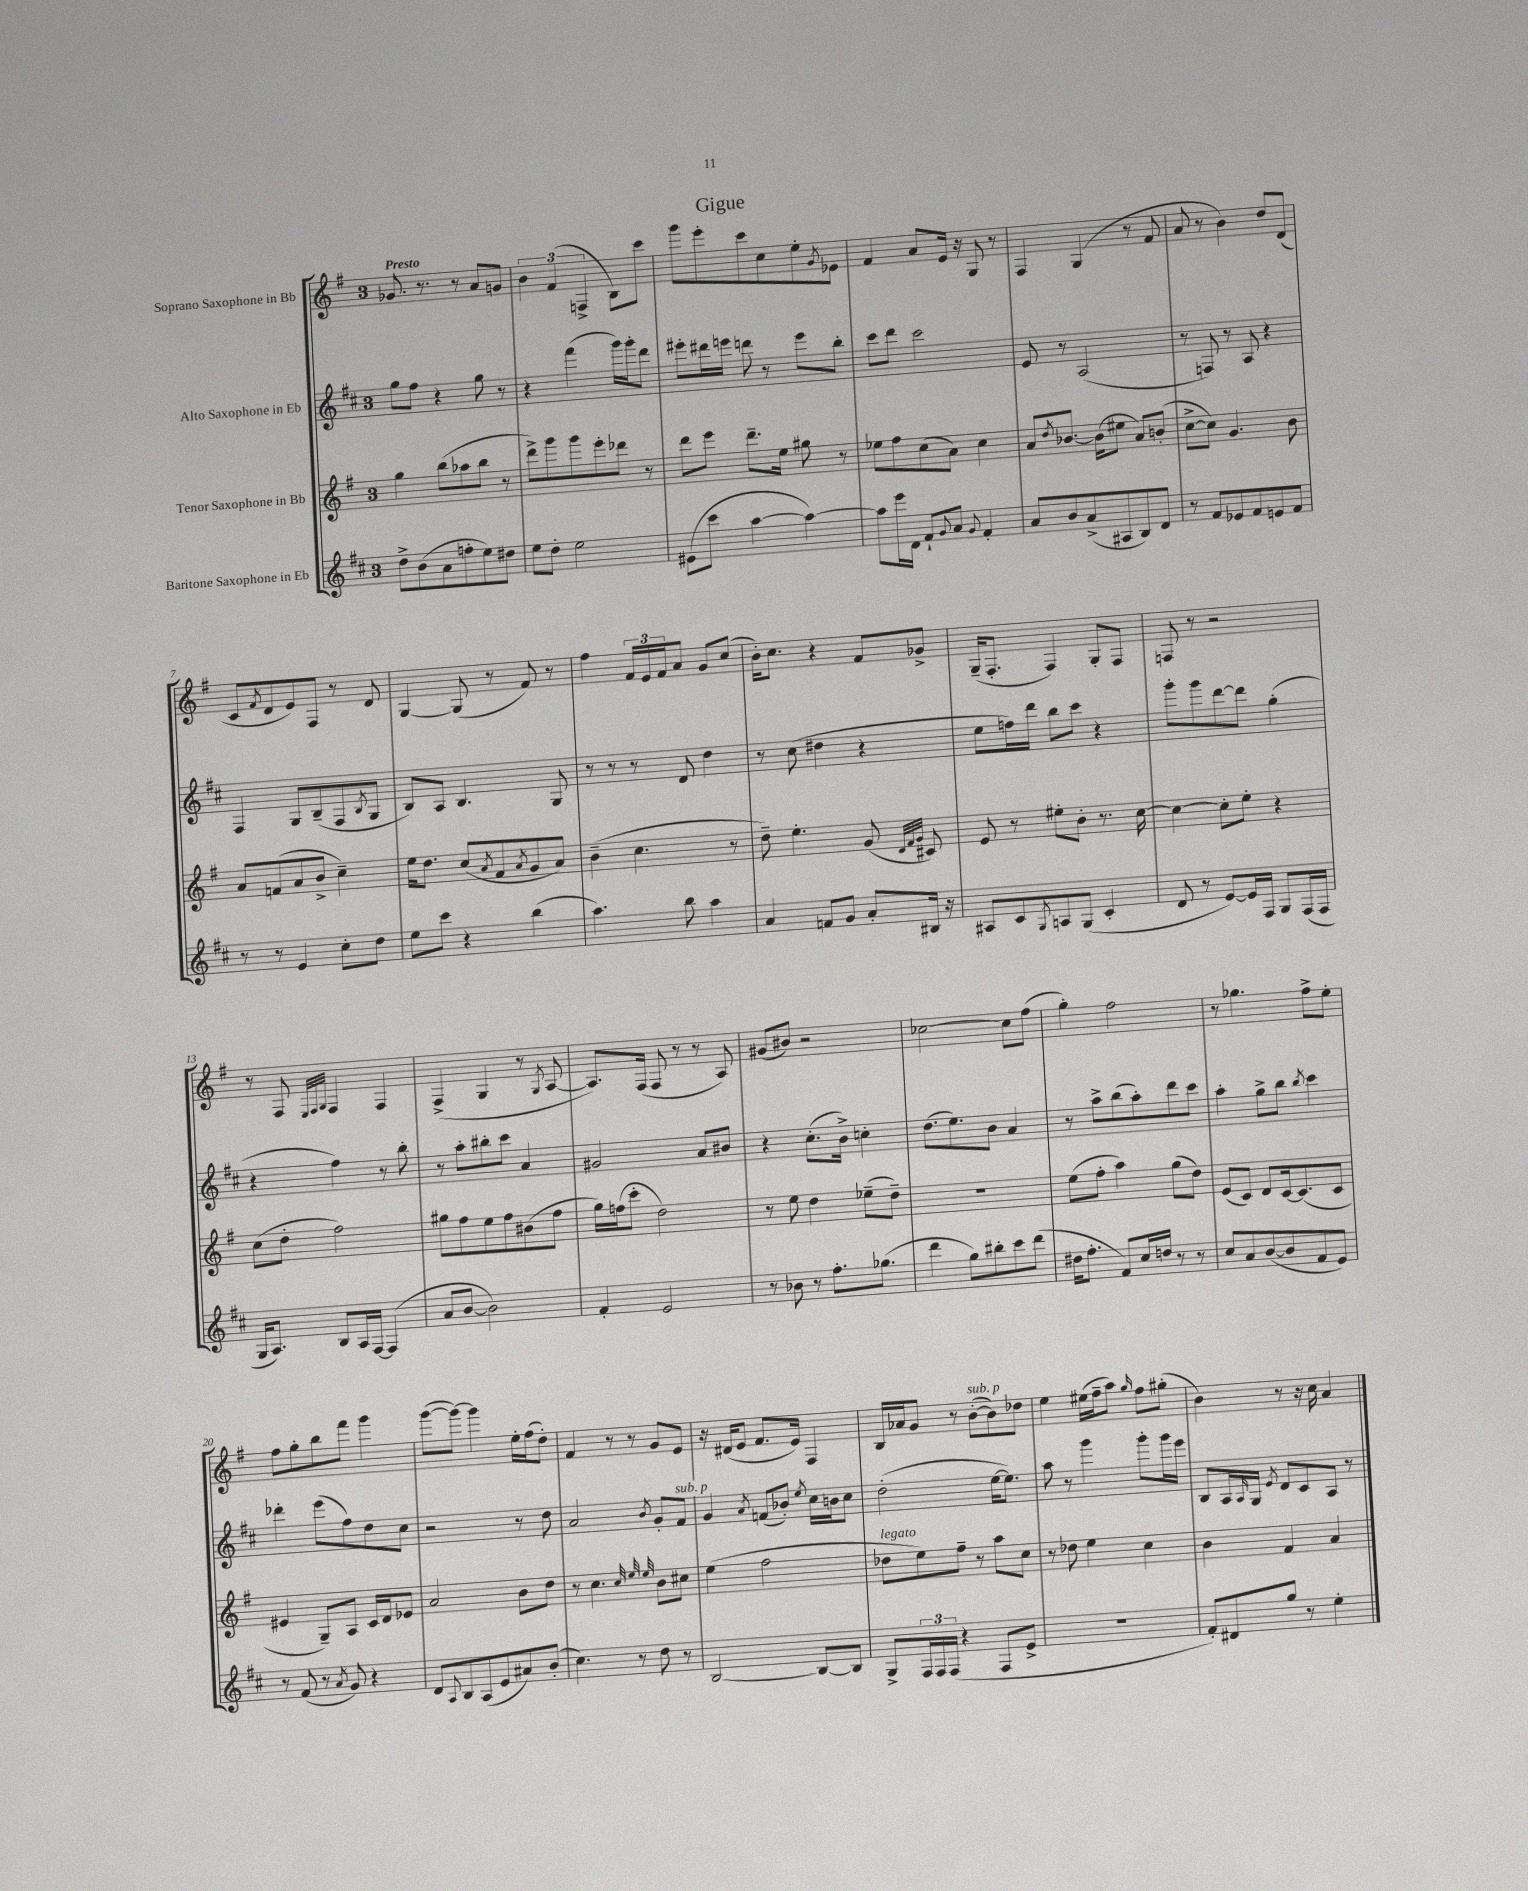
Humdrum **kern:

**kern	**kern	**kern	**kern
*part4	*part3	*part2	*part1
*staff4	*staff3	*staff2	*staff1
*I"Baritone Saxophone in Eb	*I"Tenor Saxophone in Bb	*I"Alto Saxophone in Eb	*I"Soprano Saxophone in Bb
*clefG2	*clefG2	*clefG2	*clefG2
*k[f#c#]	*k[f#]	*k[f#c#]	*k[f#]
*M3/4	*M3/4	*M3/4	*M3/4
=1	=1	=1	=1
!	!	!	!LO:TX:a:B:t=Presto
8dd^\L	4gg\	8gg\L	8.g-X/
(8b\	.	8ff#\J	.
.	.	.	8.r
8a\	(8bb\L	4r	.
8ffn'\	8aa-X\	.	8r
8ee\)	8bb\J	8gg\	8a/L
8dd#X\J	8r	8r	8gn/J
=2	=2	=2	=2
8ee\L	8ddd^\L)	4r	6b\
8dd'\J	8ggg\	.	.
.	.	.	(6f#/
2ee\	8ggg\	(4fff#\	.
.	.	.	6Fn^/
.	8eee'\	.	.
.	8ddd-X\J	16ggg\LL)	8B\L)
.	.	16ggg'\J	.
.	8r	8ddd\J	8ccc\J
=3	=3	=3	=3
(8e#X\L	8ddd\L	8eee#X'\L	8ggg\L
8ccc#\J	8eee\J	16ddd#X\L	8eee'\
.	.	16eeen\JJ	.
[4aa\	8.ddd~\L	8dddn\	8ccc\
.	.	8r	8cc\
.	16ee\Jk	.	.
4aa\_)	8gg#X\	8eee\L	8ee'\
.	.	.	8qg/
.	8r	8bb'\J	8e-X\J
=4	=4	=4	=4
8aa\L]	8ee-X\L	8ccc#\L	4f#/
16eee\L	8ff#\	8ddd\J	.
16d\JJ	.	.	.
8f#`/L	(8cc\	2ccc#\	8a/L
8qqg/	.	.	.
8a/J	8a\J)	.	16e/Jk
.	.	.	16r
8qqg/	.	.	.
4f#'/	4cc\	.	8G/
.	.	.	8r
=5	=5	=5	=5
8a/L	8a/L	8e/	4F#/
.	8qdd/	.	.
8b/	[8.b-X/J	8r	.
(8a^/	.	(2A/	(4G/
.	(16b-\KL]	.	.
8A#X/	8ee#X\J	.	.
8B/)	8a/L)	.	8r
8d/J	(8bn'/J	.	8f#/
=6	=6	=6	=6
8r	[8cc^\L	8r	8a/
8f#/L	8cc\J])	8Fn/)	8r
8e-X/	4.g/	8r	4b\)
8f#/	.	8A/	.
8en/	.	4r	8dd/L
8f#/J	8b\	.	(8d/J
!!LO:LB:g=z
=7	=7	=7	=7
8r	8a/L	4F#/	8c/L
.	.	.	8qf#/
8r	(8fn/	.	8d/
4e/	8a/	8G/L	8e/)
.	8b^/J	(8B~/	8F#/J
8cc#'\L	4cc~\)	8F#/	8r
.	.	8qB/	.
8dd\J	.	8G/J	8d/
=8	=8	=8	=8
8ee\L	16ee\KL	8B/L)	[4G/
.	8.dd\J	.	.
8ccc#\J	.	8A/J	.
4r	(8cc/L	4.B/	(8G/]
.	8qa/	.	.
.	8f#/	.	8r
.	8qa/	.	.
(4bb\	8g/	.	8f#/)
.	8a/J)	8G/	8r
=9	=9	=9	=9
4.aa\)	(4b~\	8r	4ff#\
.	.	8r	.
.	4.cc\	8r	24f#/LL
.	.	.	24e/
.	.	.	24f#/J
8bb\	.	8d/	8a/J
4aa\	.	4dd\	8g/L
.	8r	.	(8cc/J
=10	=10	=10	=10
4a/	8dd~\)	8r	16b'\KL)
.	.	.	8.cc\J
.	4.ee'\	(8cc#\	.
8fn/L	.	4dd#X\	4r
8g/J	.	.	.
8a'/L	(8g/	4r	8f#/L
.	32qqd/LLL	.	.
.	32qqf#/	.	.
.	32qqg/JJJ	.	.
16B#X/Jk	8c#X/)	.	8g-X^/J
16r	.	.	.
=11	=11	=11	=11
8A#X/L	8e/	8ee\L	(16G~/KL
.	.	.	8.F#'/J
8c#/	8r	16ffn\L)	.
.	.	16ddd\JJ	.
8qG/	.	.	.
8An/	8ee#X'\L	8bb\L	4F#/)
(8G/J	8b'\J	8ccc#\J	.
4c#'/	8.r	4r	8G'/L
.	.	.	8F#/J
.	[16cc\	.	.
=12	=12	=12	=12
8d/	4cc\_	8ggg'\L	8Fn/
8r	.	8ggg\	8r
[8e/L)	8cc'\L]	[8ddd\	2r
16e/L]	8ee'\J	8ddd\J]	.
16F#/JJ	.	.	.
8G/L	4r	(4gg'\	.
(16F#/L	.	.	.
16F#/JJ	.	.	.
!!LO:LB:g=z
=13	=13	=13	=13
16G/KL	(8cc\L	4r	8r
8.A/J)	.	.	.
.	8dd'\J	.	8F#/
.	.	.	32qqE/LLL
.	.	.	32qqF#/
.	.	.	32qqG/JJJ
8B/L	2ff#\)	4ff#\)	4F#/
16A/L	.	.	.
[16F#/JJ	.	.	.
(4F#/]	.	8r	4F#/
.	.	8bb'\	.
=14	=14	=14	=14
8a/L	8gg#X\L	8r	(4F#^/
[8b/J	8ff#\	8aa'\L	.
2b\])	8ee\	8bb#X'\	4G/
.	8ff#\	8ccc#\J	.
.	(8b#X\	4a/	8r
.	.	.	8qG/
.	8ff#\J	.	[8A/
=15	=15	=15	=15
4f#'/	16gg\LL)	2g#X/	8.A/L])
.	(16ffn\J	.	.
.	8ccc'\J	.	.
.	.	.	(16F#/Jk
2e/	2dd\)	.	8F#/
.	.	.	8r
.	.	8a/L	8r
.	.	8b#X/J	8A/)
=16	=16	=16	=16
8r	8r	4r	(8g#X/L
8b-X\	8ee\	.	8b#X/J)
8r	4dd\	(8.cc#'\L	2r
8.ff#'\L	.	.	.
.	.	16b^\Jk)	.
.	(8ee-X~\L	4ccn'\	.
(8.gg-X\J	.	.	.
.	8dd~\J)	.	.
=17	=17	=17	=17
4ddd\	2.r	(8.dd\L	[2cc-X\
.	.	8.ee\)	.
8gg\L)	.	.	.
8bb#X'\	.	8b\J	.
8ccc#\	.	4a/	8cc-\L]
(8ddd\J	.	.	(8ff#\J
=18	=18	=18	=18
16dd#X\KL	(8ee\L	8r	4gg'\)
8.ff#'\J	.	.	.
.	8ff#'\J	8aa^\L	.
8f#/L)	4aa\)	(8bb\	2ff#\
16cc#/L	.	8aa'\)	.
16ddn/JJ	.	.	.
8r	(8gg\L	8ddd\	.
8r	8dd\J)	8ccc#\J	.
=19	=19	=19	=19
8cc#/L	(8e/L	4aa'\	8r
8a/	8c/J)	.	4.gg-X\
([8b/	8d/L	8gg^\L	.
8b/]	[16c/k	8bb\J	.
.	(8.c/]	.	.
.	.	8qbb/	.
8f#/	.	4ccc#\	8ff#^\L
8e/J)	8c/J	.	8ee'\J
!!LO:LB:g=z
=20	=20	=20	=20
8r	4e#X/	4ddd-X'\	8ff#\L
(8f#/	.	.	8gg'\
8r	8G~/L)	(8eee\L	8bb\
8qa/	.	.	.
8g/)	8A/J	8ff#\)	8fff#\J
4r	16c/LL	8dd\	4ggg\
.	16d/J	.	.
.	8e-X/J	8cc#\J	.
=21	=21	=21	=21
8d/L	2a/	2r	([8ggg\L
8qqA/	.	.	.
8B/	.	.	8ggg\J_)
(8A/	.	.	4ggg\]
8e/	.	.	.
8a#X/)	8b\L	8r	16ee'\LL
.	.	.	(16ff#\J
(8b'/J	8dd\J	8dd\	8dd'\J)
=22	=22	=22	=22
4.cc#\)	8r	2a/	4f#/
.	4.cc\	.	.
.	.	.	8r
8r	.	.	8r
.	32qqcc/	.	.
.	32qqee/	.	.
.	32qqee/	8qb/	.
8dd\	8b\L	8g'/L	8g/L
!	!	!LO:TX:a:i:t=sub. p	!
8r	8cc#X\J	8f#/J	8e/J
=23	=23	=23	=23
[2B/	(4ee\	4g/	16r
.	.	.	(16d#X/KL
.	.	.	8e/J
.	.	8qa/	.
.	2ff#\	(8fn/L	8.f#/L
.	.	8b-X'/J)	.
.	.	.	16e/Jk)
.	.	8qee/	.
8B/L_	.	16cc#\LL	4F#/
.	.	16bn\J	.
8B/J]	.	8cc#\J	.
=24	=24	=24	=24
!	!LO:TX:a:i:t=legato	!	!
8G^/L	8dd-X\L	(2dd'\	16B/LL
.	.	.	16a-X/J
24F#/L	8ee\)	.	8g/J
24F#/	.	.	.
(24F#/JJ	.	.	.
4r	8ff#~\J	.	8r
!	!	!	!LO:TX:a:i:t=sub. p
.	8r	.	([8b'\L
8F#/L	8aa\L	[16ee\KL	8b\])
.	.	8.ee\J])	.
8e^/J	8cc\J	.	8dd-X\J
=25	=25	=25	=25
2.r	8r	8aa\	4ee\
.	8dd-X\	8r	.
.	4ee\	4ggg\	(16ee#X\LL
.	.	.	16ff#~\J
.	.	.	8aa\J)
.	.	.	16qqgg/
.	4cc\	8ggg'\L	8ff#\L
.	.	16ggg\L	(8gg#X'\J
.	.	16eee\JJ	.
=26	=26	=26	=26
8f#'/L)	4b\	8B/L	4b\)
8d#X/	.	16A/L	.
.	.	16qqA/	.
.	.	16G/JJ	.
.	.	8qe/	.
8gg/J	4f#/	8d/L	8r
8r	.	8c#/	16r
.	.	.	16cc\
4ee'\	4a/	8A/J	4a/
.	.	8r	.
==	==	==	==
*-	*-	*-	*-
